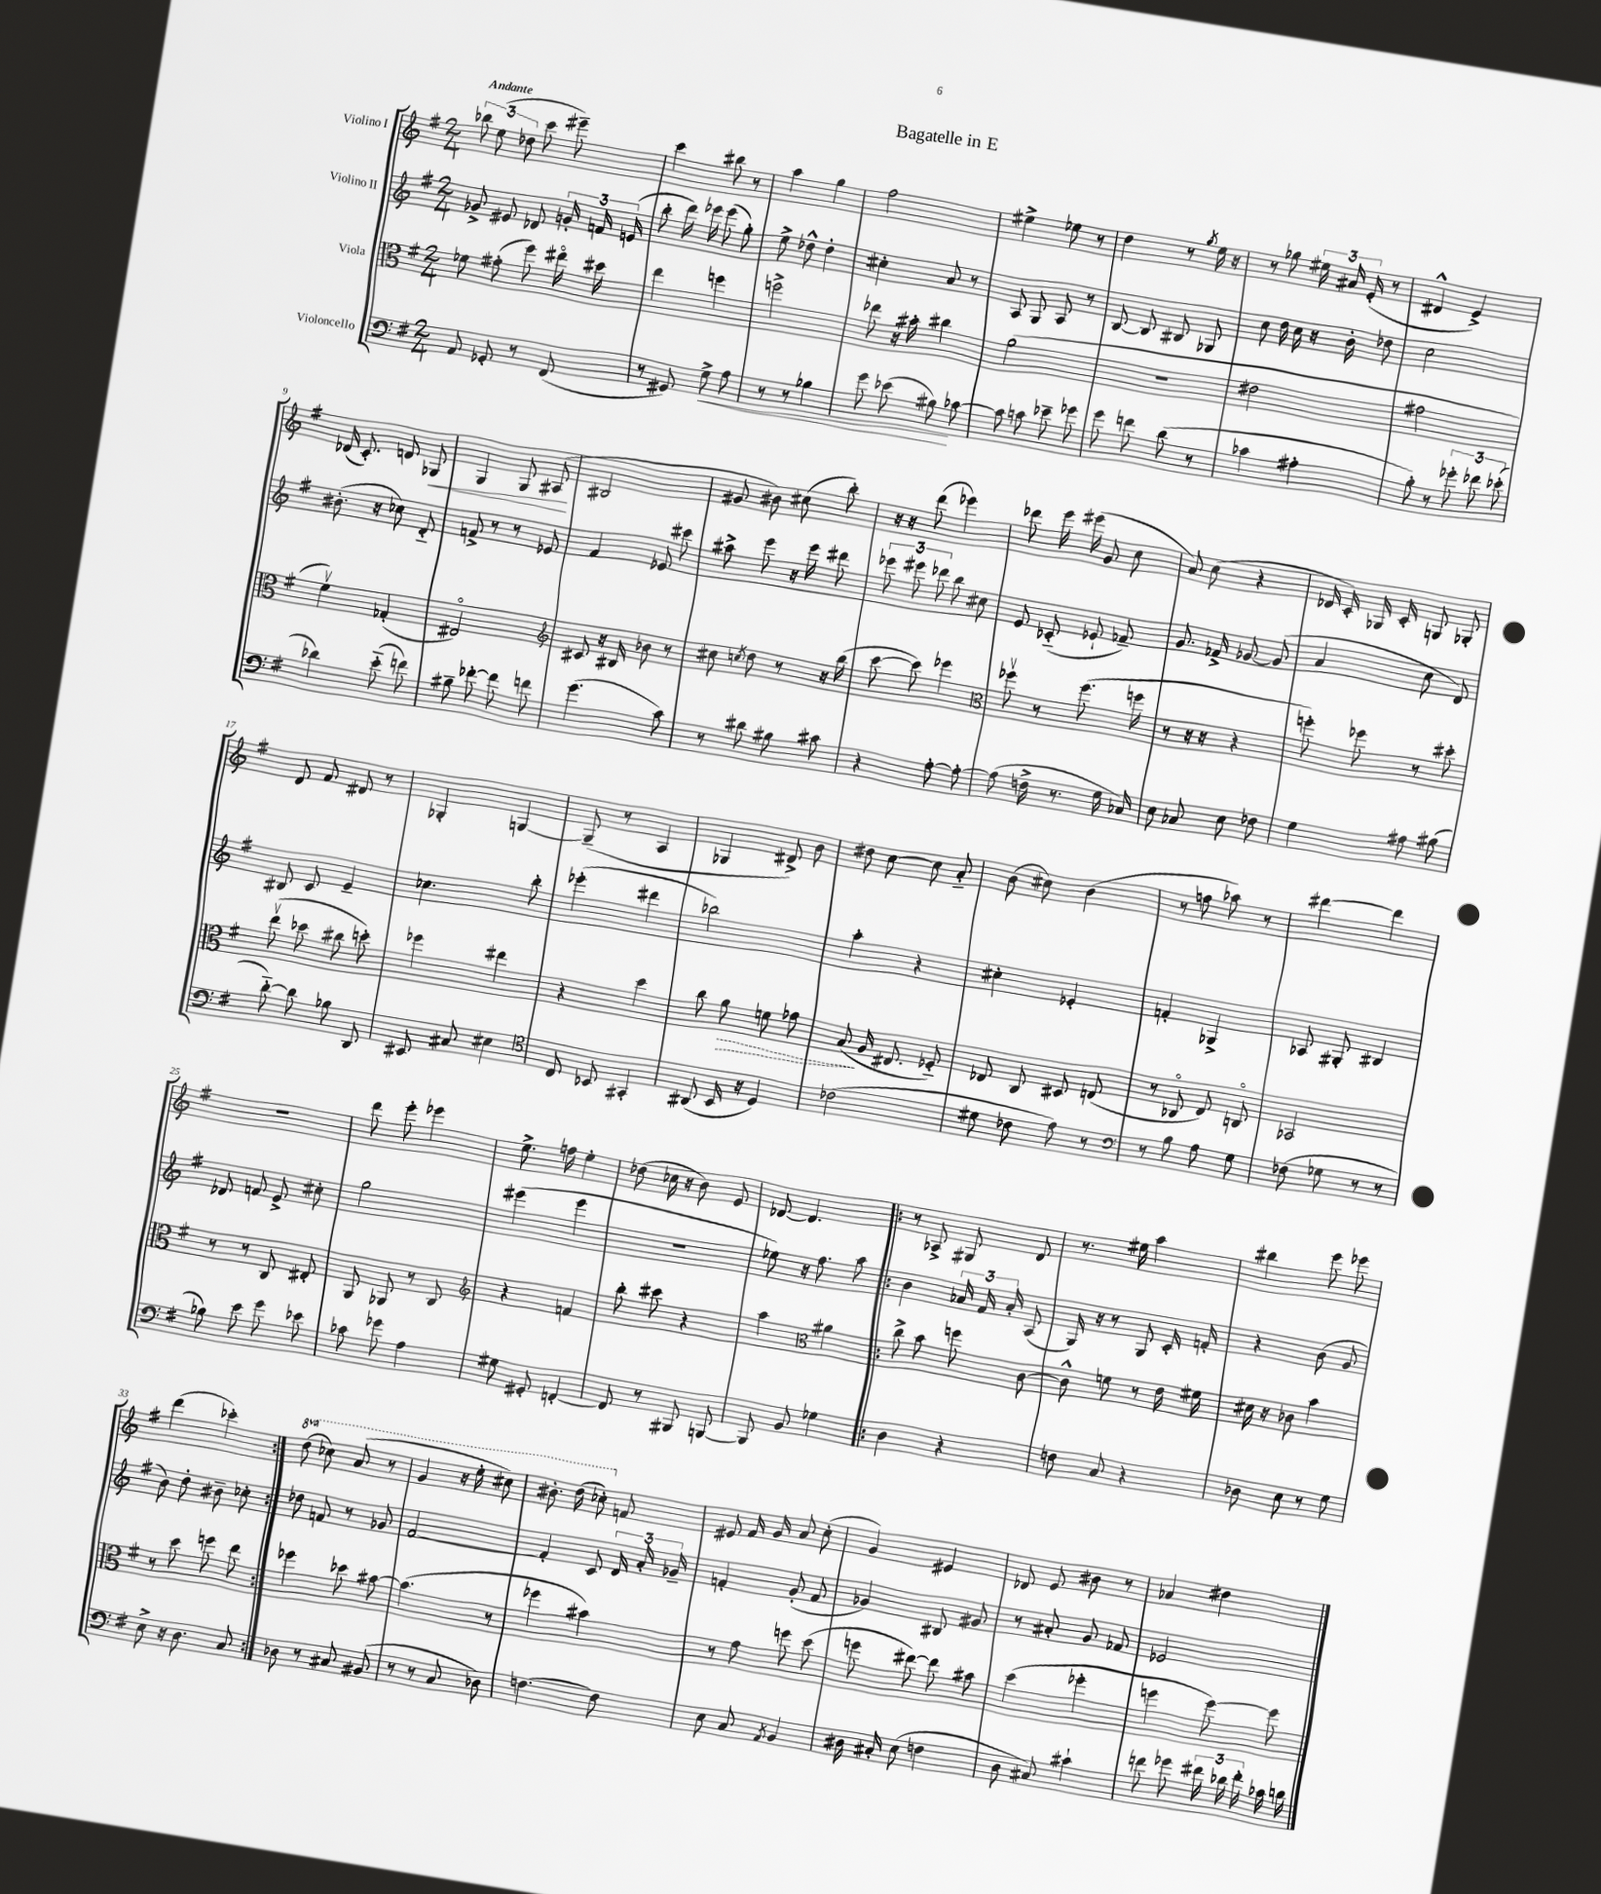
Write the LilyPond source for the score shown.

\header { title = "Bagatelle in E" }
<<
\new StaffGroup <<
\new Staff = "s0" \with { instrumentName = "Violino I" } {
    \clef treble \key g \major \numericTimeSignature \time 2/4 \set Staff.ottavationMarkups = #ottavation-simple-ordinals \tempo "Andante"
    \autoBeamOff \tuplet 3/2 { bes''8 e''8( des''8 } c'''8 eis'''8--) |
    c'''4 bis''8 r8 |
    a''4 g''4 |
    fis''2 |
    eis''4-> ees''8 r8 |
    d''4 r8 \acciaccatura { g''8 } e''16 r16 |
    r8 ges''8 \tuplet 3/2 { eis''16 ais'16 e'16-.( } r8 |
    dis'4-^ e'4->) |
    des'16( c'8.-.) d'8 ges8\< |
    g4 g8 ais8\!( |
    bis2 |
    gis'8 bis'8) cis''8( b''8-.) |
    r16 r16 d'''8( ees'''4) |
    des'''8 e'''16 eis'''16( g'8 c''8 |
    a'8) c''8( r4 |
    des'16 c'16-.) ges16 c'16-. g8 ges8-. |
    d'8 fis'8 dis'8 r8 |
    ges4-. g4~ |
    g8--( r8 a4 |
    ges4 dis'8->) b'8 |
    dis''8 c''8~ c''8 a'8-_ |
    b'8( cis''8) b'4( |
    r8 f''8 aes''8) r8 |
    dis'''4~ dis'''4 |
    R2 |
    d'''8 e'''8-. ees'''4 |
    e''8.-> f''16 e''4-. |
    des''8( ces''16 r16 b'8) e'8 |
    des'8~ des'4. |
    \repeat volta 2 { r8 aes8-> gis8 d'8 |
    r8. eis''16 a''4 |
    bis''4 e'''8 ees'''8 |
    d'''4( ces'''4-.) | }
    \ottava #1 d'''8( ces'''8) a''8( r8 |
    g''4 r16 e'''16-. cis'''8) |
    bis''8.-. d'''16( ces'''8-.) \ottava #0 f'8 |
    eis'8 fis'16 g'16 a'8 c''8-.( |
    g'4) eis'4 |
    des'8 e'8 bis'8 r8 |
    aes'4 dis''4 \bar "|." |
}
\new Staff = "s1" \with { instrumentName = "Violino II" } {
    \clef treble \key g \major \numericTimeSignature \time 2/4
    \autoBeamOff ges'8-> eis'8 des'8 \tuplet 3/2 { g'16-. f'16 e'16( } |
    b''8-. d'''16) ees'''16 ees'''8( g''8-.) |
    e''8-> des''8-^ des''4-. |
    cis''4-. a'8 r8 |
    a8 g8 a8 r8 |
    b8~ b8 bis8 ges8 |
    c''8 d''16 c''16 r16 b'16-. des''8 |
    c''2 |
    bis'8.-.( r16 ces''8) d'8-_ |
    f'8-> r8 r8 ees'8 |
    fis'4 ees'8 cis'''8 |
    ais''8-> e'''8 r16 e'''16 dis'''8 |
    \tuplet 3/2 { ees'''8 eis'''8 des'''8 } b''8 cis''8 |
    e'8 ces'8-_( ees'8-! fes'8--) |
    g'8. fes'16-> ges'8~ ges'8( |
    a'4 c''8 d'8) |
    bis8 c'8 e'4-- |
    ces''4. b''8-. |
    ees'''4-.( dis'''4 |
    bes''2) |
    a''4-. r4 |
    cis''4-. ees'4-. |
    f'4-. ges4-> |
    aes8 gis8-. bis4 |
    des'8 f'8 e'8-> cis''8-. |
    g''2 |
    eis'''4( eis'''4 |
    r2 |
    ees''8) r16 fis''8. a''8 |
    \repeat volta 2 { b'4 \tuplet 3/2 { aes'16 fis'16 aes'16-. } a8( |
    g16) r16 r8 g8 c'16-. f'16-. |
    r4 b'8( g'8 |
    b'8) d''8-. bis'8-- ces''8-. | }
    des''8 f'8 r8 ges'8 |
    fis'2~ |
    fis'4-. c'8 \tuplet 3/2 { d'16 a'16-. ges'16-- } |
    f'4-. g'8-.( f'8 |
    ges'4) bis8 gis'8 |
    r8 ais'8-. g'8 fes'8 |
    ees'2 \bar "|." |
}
\new Staff = "s2" \with { instrumentName = "Viola" } {
    \clef alto \key g \major \numericTimeSignature \time 2/4
    \autoBeamOff fes'8 gis'8-.( fis''8) eis''16\flageolet dis''16 |
    e''4 f''4 |
    f''2-> |
    ees''8 r16 bis'16-. cis''4 |
    a'2( |
    R2 |
    eis'2 |
    gis'2 |
    fis'4\upbow) ges4-.( |
    eis2\flageolet) |
    \clef treble cis'8 r16 bis16 bes'8 r8 |
    cis''8 \acciaccatura { c''8 } d''8 r8 r16 b''16( |
    c'''8~ c'''8) ees'''4 |
    \clef alto fes''8\upbow r8 fes''8.( f''16 |
    r8 r16 r16 r4 |
    f''8-.) fes''8 r8 dis''8-. |
    e''8\upbow( des''8 cis''8 d''8-.) |
    fes''4 eis''4 |
    r4 d''4 |
    c''8 \once \override Hairpin.style = #'dashed-line a'8\> f'8 ges'8 |
    b8\!( a16 eis8. fes8-_) |
    ees8 c8 dis8 e8( |
    r8 ces8\flageolet e8) c8\flageolet |
    bes,2 |
    r8 r8 c8 eis8-. |
    a,8 aes,8 r8 c8 |
    \clef treble r4 f'4 |
    b''8-. cis'''8 r4 |
    a''4 \clef alto ais'4 |
    \repeat volta 2 { c''8-> b'8 f''8 c'8~ |
    c'8-^ f'8 r8 e'16 fis'16 |
    dis'16 r16 ces'8 b'4 |
    r8 d''8 f''8 e''8 | }
    fes''4 des''8 bis'8~ |
    bis'4.( r8 |
    fes''4 bis'4) |
    r8 g'8 f''8 d''8( |
    f''8 eis''8~) eis''8 bis'8 |
    d''4( fes''4-. |
    f''4 f''8~) f''8 \bar "|." |
}
\new Staff = "s3" \with { instrumentName = "Violoncello" } {
    \clef bass \key g \major \numericTimeSignature \time 2/4
    \autoBeamOff a,8 ges,8-. r8 fis,8( |
    r8 gis,8) g8->\< a8 |
    r8 r8 bes4 |
    g'8 ees'8( bis8\!) ces'8~ |
    ces'8 c'8 ees'8-- ges'8 |
    g'8 f'8 d'8( r8 |
    ces'4 ais4-. |
    b8-.) r8 \tuplet 3/2 { ges'8-. fes'8 ees'8-.( } |
    des'4) e'8-_( f'8) |
    bis8-- fes'8~-. fes'8 f'8 |
    g'4.( c'8) |
    r8 dis'8 bis8 cis'8 |
    r4 a8~-. a8~-. |
    a8( f16-> r8. g16 ces16) |
    e8 ces8 e8 fes8 |
    g4 ais8 bis8( |
    d'8~-_) d'8 bes8 d,8 |
    eis,8 cis8 eis4 |
    \clef tenor c8 bes,8 gis,4-. |
    ais,8( b,16 r16 d4) |
    ces'2( |
    dis'8 ces'8 e'8) r8 |
    \clef bass r8 b8 a8 g8 |
    fes8( ges8 r8 r8 |
    bes8) e'8 g'8 ees'8 |
    ces'8 ges'8 a4 |
    gis8 gis,8-. f,4~-. |
    f,8 r8 bis,,8 b,,8~ |
    b,,8 b,8 ges4 |
    \repeat volta 2 { d4 r4 |
    f8 c8 r4 |
    des8 e8 r8 g8 |
    e8-> r16 d8. c8 | }
    des8 r8 cis8 bis,8( |
    r8 r8 c8 des8) |
    f4.~ f8 |
    e8 c8 \acciaccatura { a,8 } b,4 |
    dis16 cis16-. e8( f4 |
    d8 cis8) cis'4-! |
    f'8 ges'8 \tuplet 3/2 { fis'16 des'16 fis'16-. } ces'16 d'16 \bar "|." |
}
>>
>>
